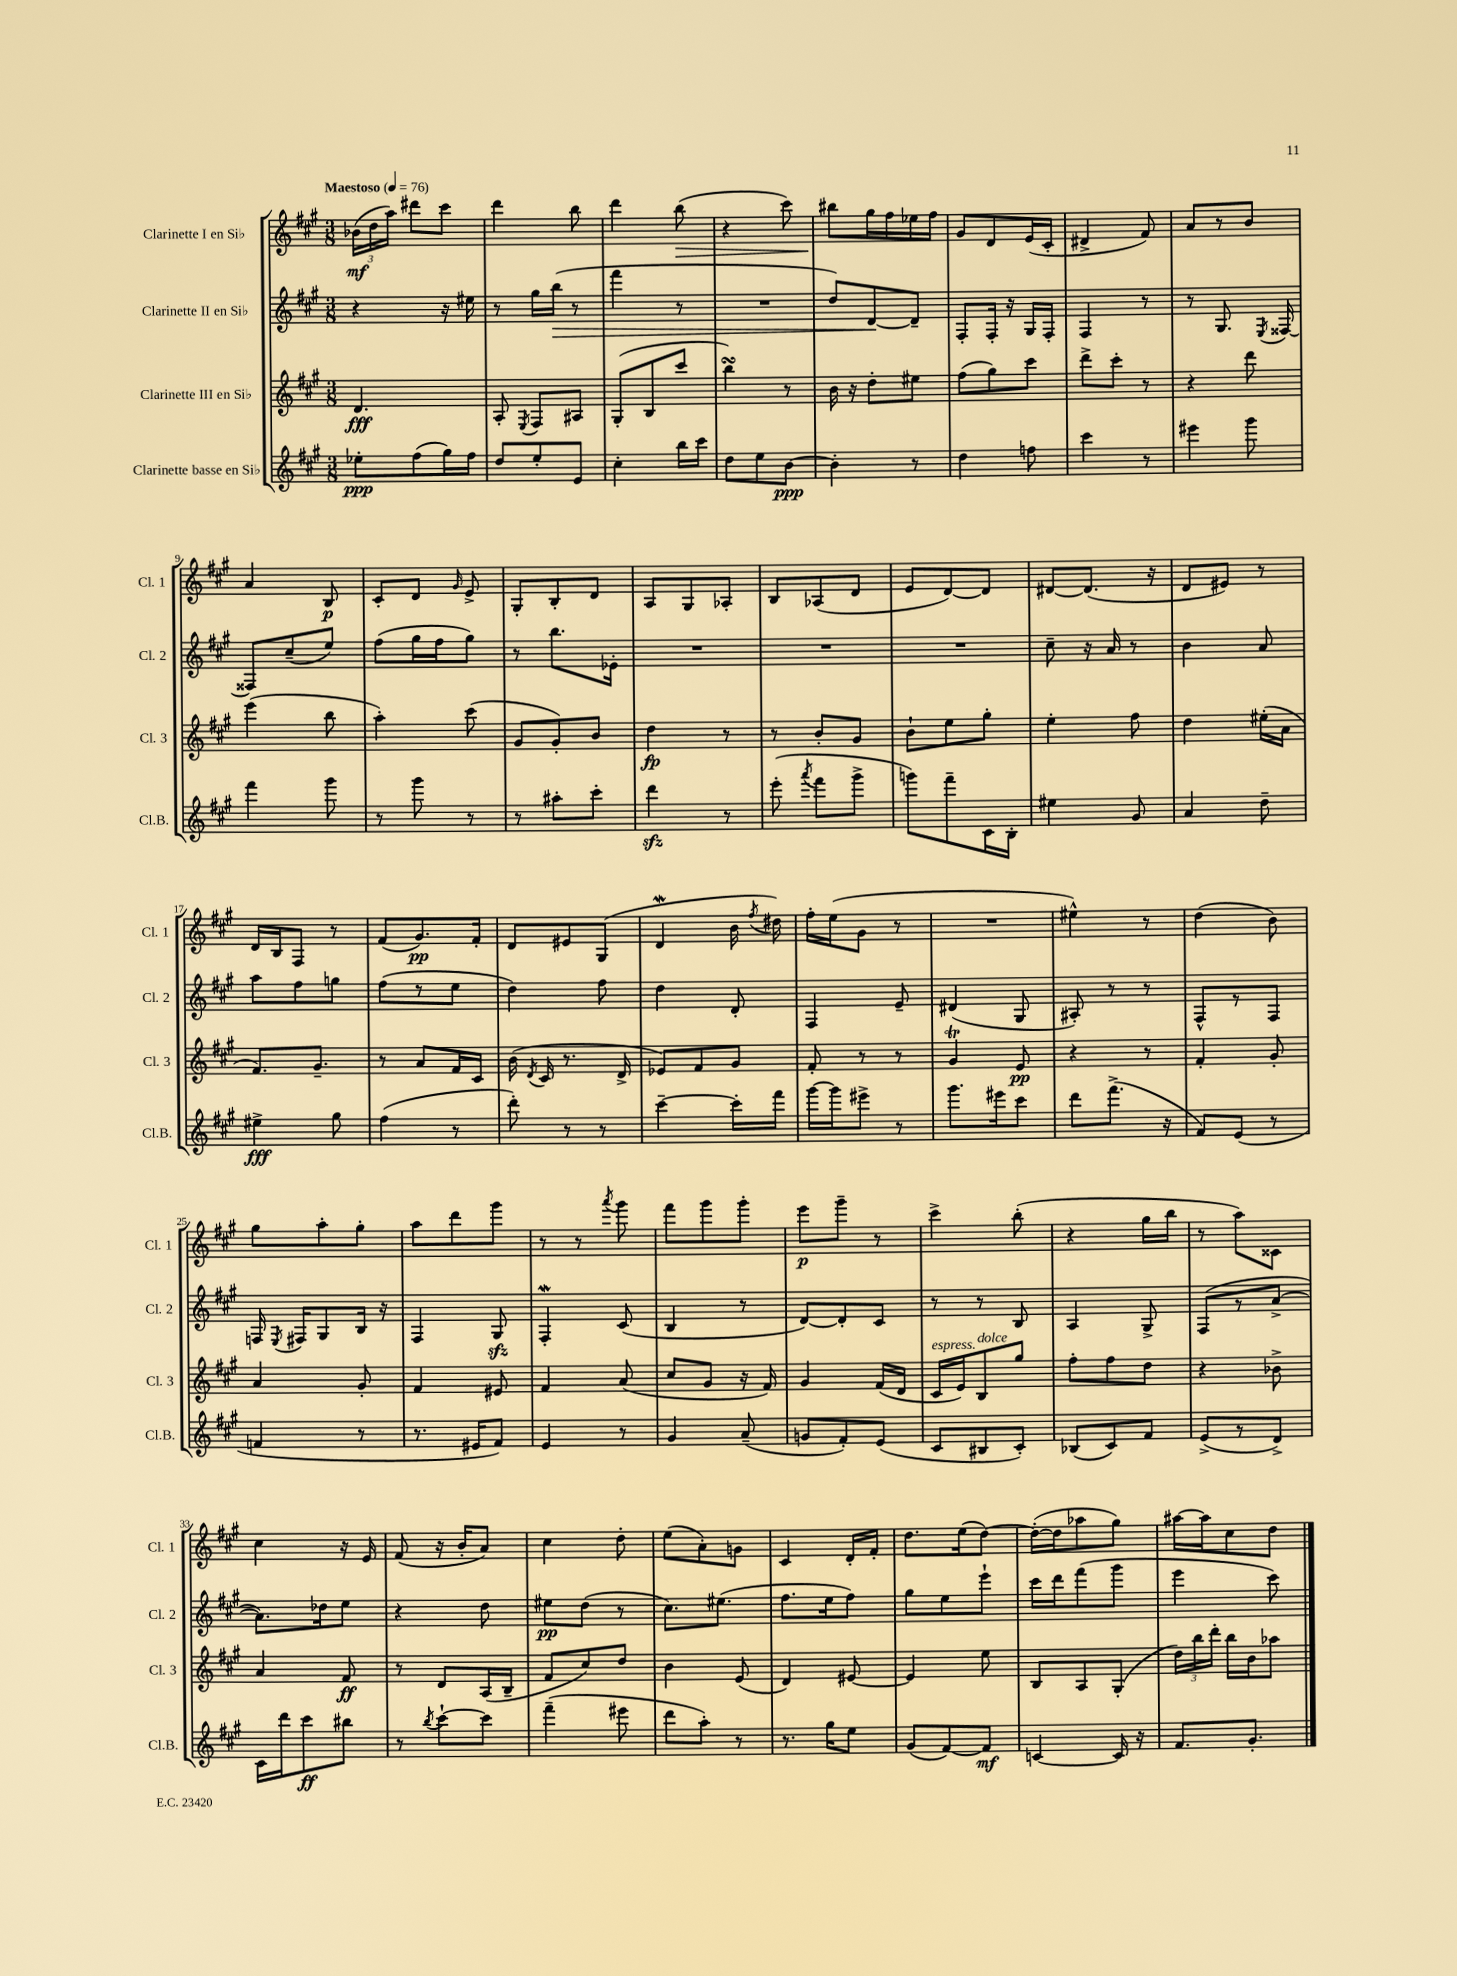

**kern	**kern	**kern	**kern
*staff4	*staff3	*staff2	*staff1
*clefG2	*clefG2	*clefG2	*clefG2
*k[f#c#g#]	*k[f#c#g#]	*k[f#c#g#]	*k[f#c#g#]
*M3/8	*M3/8	*M3/8	*M3/8
*MM76	*MM76	*MM76	*MM76
8ee-'	4.d	4r	(24b-
.	.	.	24dd
.	.	.	24aa)
(8ff#	.	.	8ddd#
16gg#)	.	16r	8ccc#
16ff#	.	16ee#	.
=	=	=	=
8dd	8A'	8r	4ddd
.	8qE	.	.
8ee'	8F#	16gg#	.
.	.	(16bb	.
8e	8A#	8r	8bb
=	=	=	=
4cc#'	(8G#'	4fff#	4ddd
.	8B	.	.
16bb	8ccc#	8r	(8bb
16ccc#	.	.	.
=	=	=	=
8dd	4bb)	4.r	4r
8ee	.	.	.
[8b	8r	.	8ccc#)
=	=	=	=
4b']	16b	8dd)	8bb#
.	16r	.	.
.	8dd'	[8d	16gg#
.	.	.	16ff#
8r	8ee#	8d~]	16ee-
.	.	.	16ff#
=	=	=	=
4dd	(8ff#	8F#'	8g#
.	8gg#)	16F#'	8d
.	.	16r	.
8ff	8ccc#	16G#	(16e
.	.	16F#'	16c#'
=	=	=	=
4ccc#	8ddd^	4F#	4d#^
.	8ccc#'	.	.
8r	8r	8r	8f#)
=	=	=	=
4eee#	4r	8r	8a
.	.	8.G#	8r
8ggg#	8ddd	.	8b
.	.	8qE	.
.	.	[16F##	.
=	=	=	=
4fff#	(4eee	8F##]	4a
.	.	(8cc#~	.
8ggg#	8bb	8ee)	8B
=	=	=	=
8r	4aa')	(8ff#	8c#'
8ggg#	.	16gg#	8d
.	.	16ff#	.
.	.	.	16qqg#
8r	(8ccc#	8gg#)	8e^
=	=	=	=
8r	8g#	8r	8G#'
8aa#'	8g#')	8.bb	8B'
8ccc#'	8b	.	8d
.	.	16e-'	.
=	=	=	=
4ddd	4dd	4.r	8A
.	.	.	8G#
8r	8r	.	8A-'
=	=	=	=
(8eee'	8r	4.r	8B
8qaaa	.	.	.
8fff#	8b'	.	(8A-
8ggg#^	8g#	.	8d
=	=	=	=
8ggg)	8b`	4.r	8e
8fff#~	8ee	.	[8d)
16c#	8gg#'	.	8d]
16B'	.	.	.
=	=	=	=
4ee#	4ee'	8cc#~	[8d#
.	.	16r	(8.d#]
.	.	16a	.
8g#	8ff#	8r	.
.	.	.	16r
=	=	=	=
4a	4dd	4b	8d
.	.	.	8e#)
8dd~	(16ee#'	8a	8r
.	16a	.	.
=	=	=	=
4ee#^	8.f#)	8aa	16d
.	.	.	16B
.	.	8ff#	8F#
.	8.g#~	.	.
8gg#	.	8gg	8r
=	=	=	=
(4ff#	8r	(8ff#	(8f#
.	8a	8r	8.g#)
8r	16f#	8ee	.
.	16c#	.	16f#'
=	=	=	=
8ddd')	(16b	4dd)	8d
.	8qd	.	.
.	16c#	.	.
8r	8.r	.	8e#
8r	.	8ff#	(8G#
.	16d^	.	.
=	=	=	=
[4ccc#~	8e-)	4dd	4d
.	8f#	.	.
16ccc#']	8g#	8d'	16b
.	.	.	8qff#
16fff#	.	.	16dd#)
=	=	=	=
[16ggg#	8f#'	4F#	16ff#'
16ggg#]	.	.	(16ee
8eee#^	8r	.	8g#
8r	8r	8e~	8r
=	=	=	=
8.ggg#	4g#	(4d#	4.r
16eee#	.	.	.
8ccc#	8e	8G#	.
=	=	=	=
8ddd	4r	8A#')	4ee#^^)
(8.fff#^	.	8r	.
.	8r	8r	8r
16r	.	.	.
=	=	=	=
8f#)	4f#'	8F#^^	(4dd
(8e	.	8r	.
8r	8g#'	8F#	8b)
=	=	=	=
4f	4a	16F	8gg#
.	.	8qE	.
.	.	16F#	.
.	.	8G#	8aa'
8r	8g#'	16B	8gg#'
.	.	16r	.
=	=	=	=
8.r	4f#	4F#	8aa
.	.	.	8ddd
16e#	.	.	.
8f#)	8e#	8G#	8ggg#
=	=	=	=
4e	4f#	4F#'	8r
.	.	.	8r
.	.	.	8qaaa
8r	(8a	(8c#	8ggg#
=	=	=	=
4g#	8cc#	4B	8fff#
.	8g#	.	8ggg#
(8a~	16r	8r	8ggg#'
.	16f#)	.	.
=	=	=	=
8g	4g#	[8d)	8eee
8f#')	.	8d']	8ggg#~
(8e	(16f#	8c#	8r
.	16d	.	.
=	=	=	=
8c#	16c#	8r	4ccc#^
.	16e)	.	.
8B#	8B	8r	.
8c#')	8gg#	8B	(8bb'
=	=	=	=
(8B-	8ff#'	4A	4r
8c#)	8ff#	.	.
8f#	8dd	8G#^	16gg#
.	.	.	16bb
=	=	=	=
(8e^	4r	(8F#	8r
8r	.	8r	8aa)
8d^)	8b-^	[8a^	8c##
=	=	=	=
16c#	4a	8.a])	4cc#
16ddd	.	.	.
8ccc#	.	.	.
.	.	16dd-	.
8bb#	8f#	8ee	16r
.	.	.	16e
=	=	=	=
8r	8r	4r	(8f#
8qbb	.	.	.
[8ccc#`	8d	.	16r
.	.	.	16b'
8ccc#]	(16A	8dd	8a)
.	16B~	.	.
=	=	=	=
(4fff#~	8f#	8ee#	4cc#
.	8cc#)	(8dd	.
8eee#	8dd	8r	8dd'
=	=	=	=
8ddd	4b	8.cc#)	(8ee
8aa')	.	.	8a')
.	.	(8.ee#	.
8r	(8e	.	8g
=	=	=	=
8.r	4d)	8.ff#	4c#
16gg#	.	16ee	.
8ee	[8e#	8ff#)	16d'
.	.	.	16f#'
=	=	=	=
(8g#	4e#]	8gg#	8.dd
[8f#)	.	8ee	.
.	.	.	(16ee
8f#]	8ee	8eee`	[8dd)
=	=	=	=
[4c	8B	16ccc#	(16dd'_
.	.	16ddd	16dd]
.	8A	(8fff#	8aa-
16c]	(8G#'	8ggg#	8gg#)
16r	.	.	.
=	=	=	=
8.f#	24dd)	4eee	[16aa#
.	24bb	.	.
.	.	.	16aa#]
.	24ddd'	.	.
.	16bb	.	8cc#
8.g#'	16b	.	.
.	8aa-	8ccc#)	8dd
==	==	==	==
*-	*-	*-	*-
